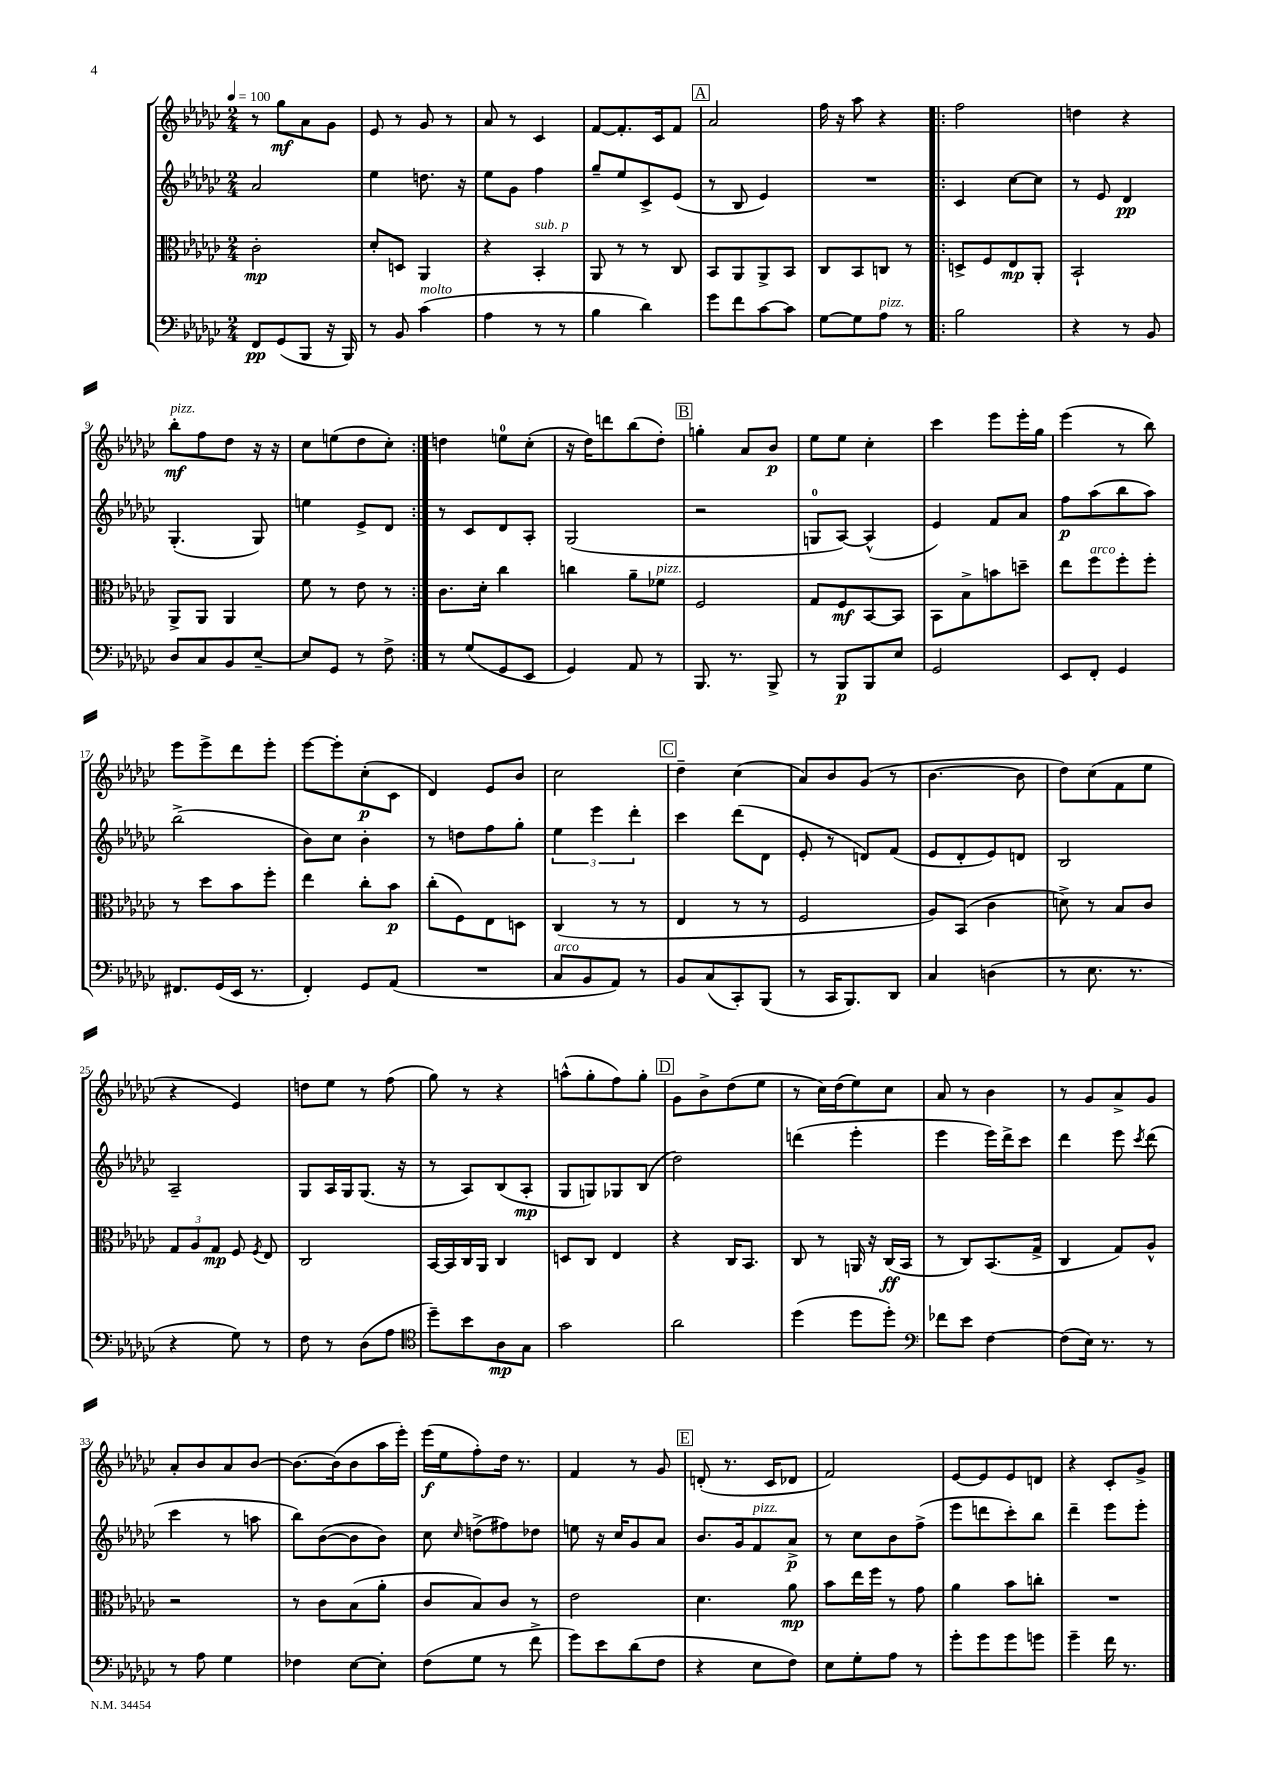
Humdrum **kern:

**kern	**dynam	**kern	**dynam	**kern	**dynam	**kern	**dynam
*part4	*part4	*part3	*part3	*part2	*part2	*part1	*part1
*staff4	*staff4	*staff3	*staff3	*staff2	*staff2	*staff1	*staff1
*clefF4	*	*clefC3	*	*clefG2	*	*clefG2	*
*k[b-e-a-d-g-c-]	*	*k[b-e-a-d-g-c-]	*	*k[b-e-a-d-g-c-]	*	*k[b-e-a-d-g-c-]	*
*M2/4	*	*M2/4	*	*M2/4	*	*M2/4	*
*MM100	*	*MM100	*	*MM100	*	*MM100	*
=1	=1	=1	=1	=1	=1	=1	=1
8FF/L	pp	2c-'\	mp	2a-/	.	8r	.
(8GG-/	.	.	.	.	.	8gg-\L	mf
8BBB-/J	.	.	.	.	.	8a-\	.
16r	.	.	.	.	.	8g-\J	.
16BBB-/)	.	.	.	.	.	.	.
=2	=2	=2	=2	=2	=2	=2	=2
8r	.	8d-'/L	.	4ee-\	.	8e-/	.
8BB-/	.	8Dn/J	.	.	.	8r	.
!LO:TX:a:i:t=molto	!	!	!	!	!	!	!
(4c-\	.	4AA-/	.	8.ddn\	.	8g-/	.
.	.	.	.	.	.	8r	.
.	.	.	.	16r	.	.	.
=3	=3	=3	=3	=3	=3	=3	=3
4A-\	.	4r	.	8ee-\L	.	8a-/	.
.	.	.	.	8g-\J	.	8r	.
!	!	!LO:TX:a:i:t=sub. p	!	!	!	!	!
8r	.	4BB-'/	.	4ff\	.	4c-/	.
8r	.	.	.	.	.	.	.
=4	=4	=4	=4	=4	=4	=4	=4
4B-\	.	8AA-/	.	8gg-~/L	.	[8f/L	.
.	.	8r	.	8ee-/	.	8.f'/]	.
4d-\)	.	8r	.	8c-^/	.	.	.
.	.	.	.	.	.	16c-/k	.
.	.	8C-/	.	(8e-/J	.	8f/J	.
!!LO:REH:place=s1:t=A
=5	=5	=5	=5	=5	=5	=5	=5
8g-\L	.	8BB-/L	.	8r	.	2a-/	.
8f\	.	8AA-/	.	8B-/	.	.	.
[8c-\	.	8AA-^/	.	4e-/)	.	.	.
8c-\J]	.	8BB-/J	.	.	.	.	.
=6	=6	=6	=6	=6	=6	=6	=6
[8G-\L	.	8C-/L	.	2r	.	16ff\	.
.	.	.	.	.	.	16r	.
8G-\]	.	8BB-/	.	.	.	8aa-\	.
!LO:TX:a:i:t=pizz.	!	!	!	!	!	!	!
8A-\J	.	8Cn/J	.	.	.	4r	.
8r	.	8r	.	.	.	.	.
=7!|:	=7!|:	=7!|:	=7!|:	=7!|:	=7!|:	=7!|:	=7!|:
2B-\	.	8Dn^/L	.	4c-/	.	2ff\	.
.	.	8F/	.	.	.	.	.
.	.	8E-/	mp	[8cc-\L	.	.	.
.	.	8AA-'/J	.	8cc-\J]	.	.	.
=8	=8	=8	=8	=8	=8	=8	=8
4r	.	2BB-`/	.	8r	.	4ddn\	.
.	.	.	.	8e-/	.	.	.
8r	.	.	.	4d-/	pp	4r	.
8BB-/	.	.	.	.	.	.	.
!!LO:LB:g=z
=9	=9	=9	=9	=9	=9	=9	=9
!	!	!	!	!	!	!LO:TX:a:i:t=pizz.	!
8D-/L	.	8AA-^/L	.	(4.G-'/	.	8bb-'\L	mf
8C-/	.	8AA-/J	.	.	.	8ff\	.
8BB-/	.	4AA-/	.	.	.	8dd-\J	.
[8E-~/J	.	.	.	8G-/)	.	16r	.
.	.	.	.	.	.	16r	.
=10	=10	=10	=10	=10	=10	=10	=10
8E-/L]	.	8f\	.	4een\	.	8cc-\L	.
8GG-/J	.	8r	.	.	.	(8een\	.
8r	.	8e-\	.	8e-^/L	.	8dd-\	.
8F^\	.	8r	.	8d-/J	.	8cc-'\J)	.
=11:|!	=11:|!	=11:|!	=11:|!	=11:|!	=11:|!	=11:|!	=11:|!
8r	.	8.c-\L	.	8r	.	4ddn\	.
(8G-/L	.	.	.	8c-/L	.	.	.
.	.	16d-'\Jk	.	.	.	.	.
8GG-/	.	4cc-\	.	8d-/	.	8een\L	.
8EE-/J	.	.	.	8A-'/J	.	(8cc-'\J	.
=12	=12	=12	=12	=12	=12	=12	=12
4GG-/)	.	4ccn\	.	(2G-/	.	16r	.
.	.	.	.	.	.	16dd-\KL)	.
.	.	.	.	.	.	8dddn\	.
8AA-/	.	8a-~\L	.	.	.	(8bb-\	.
!	!	!LO:TX:a:i:t=pizz.	!	!	!	!	!
8r	.	8f-X\J	.	.	.	8dd-'\J)	.
!!LO:REH:place=s1:t=B
=13	=13	=13	=13	=13	=13	=13	=13
8.BBB-/	.	2F/	.	2r	.	4ggn'\	.
8.r	.	.	.	.	.	.	.
.	.	.	.	.	.	8a-/L	.
8BBB-^/	.	.	.	.	.	8b-/J	p
=14	=14	=14	=14	=14	=14	=14	=14
8r	.	8G-/L	.	8Gn/L	.	8ee-\L	.
8BBB-/L	p	8F/	mf	[8A-/J)	.	8ee-\J	.
8BBB-/	.	[8BB-/	.	(4A-^^/]	.	4cc-'\	.
8E-/J	.	8BB-/J]	.	.	.	.	.
=15	=15	=15	=15	=15	=15	=15	=15
2GG-/	.	8BB-\L	.	4e-/)	.	4ccc-\	.
.	.	8B-^\	.	.	.	.	.
.	.	8bn\	.	8f/L	.	8eee-\L	.
.	.	8ddn~\J	.	8a-/J	.	16eee-'\L	.
.	.	.	.	.	.	16gg-\JJ	.
=16	=16	=16	=16	=16	=16	=16	=16
8EE-/L	.	8ee-\L	.	8ff\L	p	(4eee-\	.
!	!	!LO:TX:a:i:t=arco	!	!	!	!	!
8FF'/J	.	8ff\	.	(8aa-\	.	.	.
4GG-/	.	8ff'\	.	8bb-\	.	8r	.
.	.	8ff'\J	.	8aa-\J)	.	8bb-\)	.
!!LO:LB:g=z
=17	=17	=17	=17	=17	=17	=17	=17
8.FF#X/L	.	8r	.	(2bb-^\	.	8eee-\L	.
.	.	8dd-\L	.	.	.	8eee-^\	.
(16GG-/L	.	.	.	.	.	.	.
16EE-/JJ	.	8b-\	.	.	.	8ddd-\	.
8.r	.	.	.	.	.	.	.
.	.	8ff'\J	.	.	.	8eee-'\J	.
=18	=18	=18	=18	=18	=18	=18	=18
4FF'/)	.	4ee-\	.	8b-\L)	.	[8eee-\L	.
.	.	.	.	8cc-\J	.	8eee-'\]	.
8GG-/L	.	8cc-'\L	.	4b-'\	.	(8cc-'\	p
(8AA-/J	.	8b-\J	p	.	.	8c-\J	.
=19	=19	=19	=19	=19	=19	=19	=19
2r	.	(8cc-'\L	.	8r	.	4d-/)	.
.	.	8F\)	.	8ddn\L	.	.	.
.	.	8E-\	.	8ff\	.	8e-/L	.
.	.	8Dn\J	.	8gg-'\J	.	8b-/J	.
=20	=20	=20	=20	=20	=20	=20	=20
!LO:TX:a:i:t=arco	!	!	!	!	!	!	!
8C-/L	.	(4C-/	.	6ee-\	.	2cc-\	.
8BB-/	.	.	.	.	.	.	.
.	.	.	.	6eee-\	.	.	.
8AA-/J)	.	8r	.	.	.	.	.
.	.	.	.	6ddd-'\	.	.	.
8r	.	8r	.	.	.	.	.
!!LO:REH:place=s1:t=C
=21	=21	=21	=21	=21	=21	=21	=21
8BB-/L	.	4E-/	.	4ccc-\	.	4dd-~\	.
(8C-/	.	.	.	.	.	.	.
8CC-'/)	.	8r	.	(8ddd-\L	.	(4cc-\	.
(8BBB-/J	.	8r	.	8d-\J	.	.	.
=22	=22	=22	=22	=22	=22	=22	=22
8r	.	2F/	.	8e-'/	.	8a-/L)	.
16CC-/KL	.	.	.	8r	.	8b-/	.
8.BBB-/)	.	.	.	.	.	.	.
.	.	.	.	8dn/L)	.	(8g-/J	.
8DD-/J	.	.	.	(8f/J	.	8r	.
=23	=23	=23	=23	=23	=23	=23	=23
4C-/	.	8A-/L)	.	8e-/L	.	[4.b-\	.
.	.	(8BB-/J	.	8d-'/	.	.	.
(4Dn\	.	4c-\	.	8e-/)	.	.	.
.	.	.	.	8dn/J	.	8b-\]	.
=24	=24	=24	=24	=24	=24	=24	=24
8r	.	8dn^\)	.	2B-/	.	8dd-\L)	.
8.E-\	.	8r	.	.	.	(8cc-\	.
.	.	8B-/L	.	.	.	8f\	.
8.r	.	.	.	.	.	.	.
.	.	8c-/J	.	.	.	8ee-\J	.
!!LO:LB:g=z
=25	=25	=25	=25	=25	=25	=25	=25
4r	.	12G-/L	.	2A-~/	.	4r	.
.	.	12A-/	.	.	.	.	.
.	.	12G-/J	mp	.	.	.	.
8G-\)	.	8F/	.	.	.	4e-/)	.
.	.	8qF/	.	.	.	.	.
8r	.	8E-/	.	.	.	.	.
=26	=26	=26	=26	=26	=26	=26	=26
8F\	.	2C-/	.	8G-/L	.	8ddn\L	.
8r	.	.	.	16A-/L	.	8ee-\J	.
.	.	.	.	16G-/J	.	.	.
(8D-\L	.	.	.	(8.G-/J	.	8r	.
8A-\J	.	.	.	.	.	(8ff\	.
.	.	.	.	16r	.	.	.
=27	=27	=27	=27	=27	=27	=27	=27
*clefC4	*	*	*	*	*	*	*
8dd-~\L)	.	[16BB-/LL	.	8r	.	8gg-\)	.
.	.	16BB-/]	.	.	.	.	.
8b-\	.	16C-/	.	8A-/L)	.	8r	.
.	.	16AA-/JJ	.	.	.	.	.
8A-\	mp	4C-/	.	(8B-/	.	4r	.
8G-\J	.	.	.	8A-'/J	mp	.	.
=28	=28	=28	=28	=28	=28	=28	=28
2g-\	.	8Dn/L	.	8G-/L	.	(8aan^^\L	.
.	.	8C-/J	.	8Gn/)	.	8gg-'\	.
.	.	4E-/	.	8G-X/	.	8ff\)	.
.	.	.	.	(8B-/J	.	8gg-'\J	.
!!LO:REH:place=s1:t=D
=29	=29	=29	=29	=29	=29	=29	=29
2a-\	.	4r	.	2dd-\)	.	8g-\L	.
.	.	.	.	.	.	8b-^\	.
.	.	16C-/KL	.	.	.	(8dd-\	.
.	.	8.BB-/J	.	.	.	.	.
.	.	.	.	.	.	8ee-\J	.
=30	=30	=30	=30	=30	=30	=30	=30
(4dd-\	.	8C-/	.	(4dddn\	.	8r	.
.	.	8r	.	.	.	16cc-\LL)	.
.	.	.	.	.	.	(16dd-\J	.
8dd-\L	.	16AAn/	.	4eee-'\	.	8ee-\)	.
.	.	16r	.	.	.	.	.
8dd-'\J)	.	(16C-/LL	ff	.	.	8cc-\J	.
.	.	16BB-/JJ	.	.	.	.	.
=31	=31	=31	=31	=31	=31	=31	=31
*clefF4	*	*	*	*	*	*	*
8f-X\L	.	8r	.	4eee-\	.	8a-/	.
8e-\J	.	8C-/L)	.	.	.	8r	.
[4F\	.	(8.BB-/	.	16eee-\LL)	.	4b-\	.
.	.	.	.	16ddd-^\J	.	.	.
.	.	.	.	8ccc-\J	.	.	.
.	.	16G-^/Jk	.	.	.	.	.
=32	=32	=32	=32	=32	=32	=32	=32
(8F\L]	.	4C-/	.	4ddd-\	.	8r	.
16E-\Jk)	.	.	.	.	.	8g-/L	.
8.r	.	.	.	.	.	.	.
.	.	8G-/L)	.	8eee-\	.	8a-^/	.
.	.	.	.	8qccc-/	.	.	.
8r	.	8A-^^/J	.	(8ddd-\	.	8g-/J	.
!!LO:LB:g=z
=33	=33	=33	=33	=33	=33	=33	=33
8r	.	2r	.	4ccc-\	.	8a-'/L	.
8A-\	.	.	.	.	.	8b-/	.
4G-\	.	.	.	8r	.	8a-/	.
.	.	.	.	8aan\	.	[8b-/J	.
=34	=34	=34	=34	=34	=34	=34	=34
4F-X\	.	8r	.	8bb-\L)	.	8.b-\L_	.
.	.	8c-\L	.	([8b-\	.	.	.
.	.	.	.	.	.	(16b-\k]	.
[8E-\L	.	(8B-\	.	8b-\]	.	8b-\	.
8E-'\J]	.	8a-'\J	.	8b-\J)	.	16aa-\L	.
.	.	.	.	.	.	16eee-'\JJ)	.
=35	=35	=35	=35	=35	=35	=35	=35
(8F\L	.	8c-/L	.	8cc-\	.	(16eee-\LL	f
.	.	.	.	.	.	16ee-\J	.
.	.	.	.	16qqcc-/	.	.	.
8G-\J	.	8B-/)	.	(8ddn^\L	.	8ff'\)	.
8r	.	8c-/J	.	8ff#X\)	.	16dd-\Jk	.
.	.	.	.	.	.	8.r	.
8f^\	.	8r	.	8dd-X\J	.	.	.
=36	=36	=36	=36	=36	=36	=36	=36
8g-\L)	.	2e-\	.	8een\	.	4f/	.
8e-\	.	.	.	16r	.	.	.
.	.	.	.	16cc-/KL	.	.	.
(8d-\	.	.	.	8g-/	.	8r	.
8F\J	.	.	.	8a-/J	.	8g-/	.
!!LO:REH:place=s1:t=E
=37	=37	=37	=37	=37	=37	=37	=37
4r	.	4.d-\	.	8.b-/L	.	(8dn'/	.
.	.	.	.	.	.	8.r	.
.	.	.	.	16g-/k	.	.	.
!	!	!	!	!LO:TX:a:i:t=pizz.	!	!	!
8E-\L	.	.	.	8f/	.	.	.
.	.	.	.	.	.	16c-/KL	.
8F\J)	.	8a-\	mp	8a-^/J	p	8d-X/J	.
=38	=38	=38	=38	=38	=38	=38	=38
8E-\L	.	8b-\L	.	8r	.	2f/)	.
8G-'\	.	16ee-\L	.	8cc-\L	.	.	.
.	.	16ff\JJ	.	.	.	.	.
8A-\J	.	8r	.	8b-\	.	.	.
8r	.	8g-\	.	(8ff^\J	.	.	.
=39	=39	=39	=39	=39	=39	=39	=39
8g-'\L	.	4a-\	.	8eee-\L	.	[8e-/L	.
8g-\	.	.	.	8dddn\	.	8e-/]	.
8g-\	.	8b-\L	.	8ccc-'\)	.	8e-/	.
8gn\J	.	8ccn'\J	.	8bb-\J	.	8dn/J	.
=40	=40	=40	=40	=40	=40	=40	=40
4g-~\	.	2r	.	4ddd-~\	.	4r	.
16f\	.	.	.	8eee-\L	.	8c-'/L	.
8.r	.	.	.	.	.	.	.
.	.	.	.	8eee-'\J	.	8g-^/J	.
==	==	==	==	==	==	==	==
*-	*-	*-	*-	*-	*-	*-	*-
